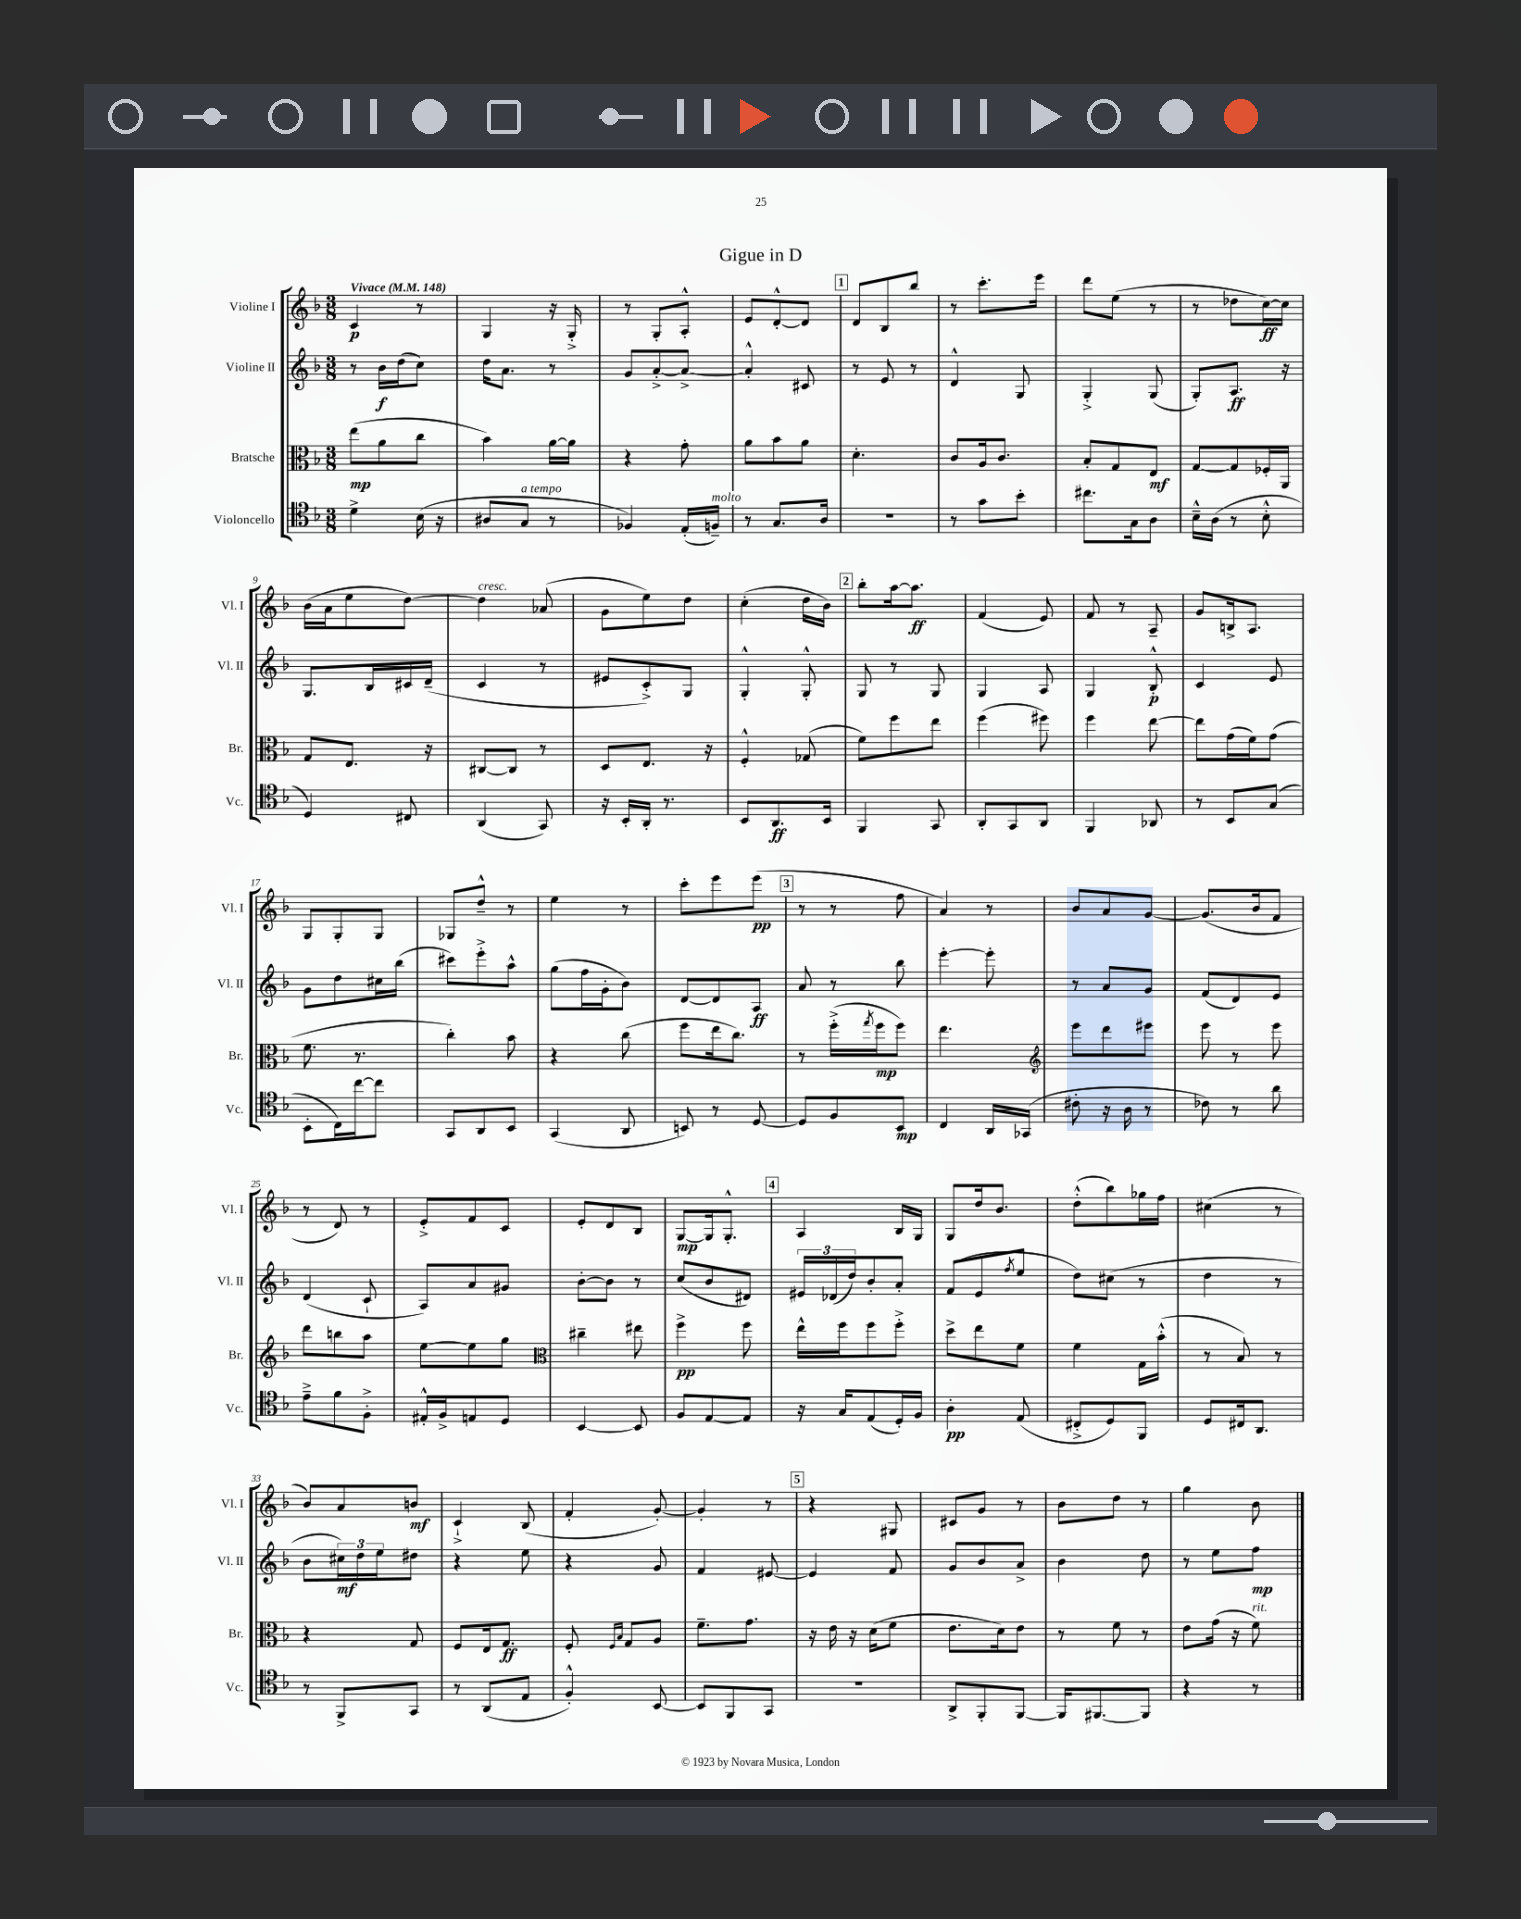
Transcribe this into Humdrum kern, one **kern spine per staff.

**kern	**dynam	**kern	**dynam	**kern	**dynam	**kern	**dynam
*part4	*part4	*part3	*part3	*part2	*part2	*part1	*part1
*staff4	*staff4	*staff3	*staff3	*staff2	*staff2	*staff1	*staff1
*I"Violoncello	*	*I"Bratsche	*	*I"Violine II	*	*I"Violine I	*
*I'Vc.	*	*I'Br.	*	*I'Vl. II	*	*I'Vl. I	*
*clefC4	*	*clefC3	*	*clefG2	*	*clefG2	*
*k[b-]	*	*k[b-]	*	*k[b-]	*	*k[b-]	*
*M3/8	*	*M3/8	*	*M3/8	*	*M3/8	*
*MM148	*	*MM148	*	*MM148	*	*MM148	*
=1	=1	=1	=1	=1	=1	=1	=1
!	!	!	!	!	!	!LO:TX:a:B:t=Vivace	!
4d^\	.	(8ee\L	mp	8r	.	4c/	p
.	.	8a\	.	16b-\LL	f	.	.
.	.	.	.	(16dd\J	.	.	.
(16B-\	.	8cc\J	.	8cc\J)	.	8r	.
16r	.	.	.	.	.	.	.
=2	=2	=2	=2	=2	=2	=2	=2
8A#X/L	.	4b-\)	.	16dd\KL	.	4G/	.
.	.	.	.	8.a\J	.	.	.
!LO:TX:a:i:t=a tempo	!	!	!	!	!	!	!
8G/J	.	.	.	.	.	.	.
8r	.	[16a\LL	.	8r	.	16r	.
.	.	16a\JJ]	.	.	.	16G'^/	.
=3	=3	=3	=3	=3	=3	=3	=3
4F-X/)	.	4r	.	8g/L	.	8r	.
.	.	.	.	[8a'^/	.	8G'/L	.
(16E'/LL	.	8g'\	.	8a^/J_	.	8A'^^/J	.
!LO:TX:a:i:t=molto	!	!	!	!	!	!	!
16Fn~/JJ)	.	.	.	.	.	.	.
=4	=4	=4	=4	=4	=4	=4	=4
8r	.	8a\L	.	4a'^^/]	.	8e/L	.
8.G/L	.	8b-\	.	.	.	[8d'^^/	.
.	.	8a\J	.	8c#X/	.	8d/J]	.
16A/Jk	.	.	.	.	.	.	.
!!LO:REH:place=s1:t=1
=5	=5	=5	=5	=5	=5	=5	=5
4.r	.	4.d'\	.	8r	.	8d/L	.
.	.	.	.	8e/	.	8B-/	.
.	.	.	.	8r	.	8bb-/J	.
=6	=6	=6	=6	=6	=6	=6	=6
8r	.	8c/L	.	4d^^/	.	8r	.
8g\L	.	16A/k	.	.	.	8.ccc'\L	.
.	.	8.c/J	.	.	.	.	.
8b-'\J	.	.	.	8G/	.	.	.
.	.	.	.	.	.	16eee\Jk	.
=7	=7	=7	=7	=7	=7	=7	=7
8.cc#X\L	.	8B-'/L	.	4G'^/	.	8ddd\L	.
.	.	8G/	.	.	.	(8ee\J	.
16G\k	.	.	.	.	.	.	.
8A\J	.	8E/J	mf	(8G/	.	8r	.
=8	=8	=8	=8	=8	=8	=8	=8
16B-~^^\LL	.	[8G/L	.	8G'/L)	.	8r	.
(16A\JJ	.	.	.	.	.	.	.
8r	.	8G/]	.	8.A/J	ff	8dd-X\L	.
8B-'^^\	.	16F-X'/L	.	.	.	[16cc\L)	ff
.	.	16AA/JJ	.	16r	.	16cc\JJ]	.
!!LO:LB:g=z
=9	=9	=9	=9	=9	=9	=9	=9
4D/)	.	8G/L	.	8.G/L	.	(16b-\LL	.
.	.	.	.	.	.	16a\J	.
.	.	8.E/J	.	.	.	8ee\	.
.	.	.	.	16B-/L	.	.	.
8C#X/	.	.	.	16c#X/	.	[8dd\J)	.
.	.	16r	.	(16d~/JJ	.	.	.
=10	=10	=10	=10	=10	=10	=10	=10
!	!	!	!	!	!	!LO:TX:a:i:t=cresc.	!
(4AA/	.	[8C#X/L	.	4c/	.	4dd\]	.
.	.	8C#/J]	.	.	.	.	.
8GG/)	.	8r	.	8r	.	(8a-X/	.
=11	=11	=11	=11	=11	=11	=11	=11
16r	.	8D/L	.	8e#X/L	.	8g\L	.
16BB-'/LL	.	.	.	.	.	.	.
16AA'/JJ	.	8.E/J	.	8c'^/)	.	8ee\)	.
8.r	.	.	.	.	.	.	.
.	.	.	.	8G/J	.	8dd\J	.
.	.	16r	.	.	.	.	.
=12	=12	=12	=12	=12	=12	=12	=12
8BB-/L	.	4F'^^/	.	4G'^^/	.	(4cc'\	.
8.AA/	ff	.	.	.	.	.	.
.	.	(8G-X/	.	8G'^^/	.	16dd\LL	.
16BB-/Jk	.	.	.	.	.	16b-\JJ)	.
!!LO:REH:place=s1:t=2
=13	=13	=13	=13	=13	=13	=13	=13
4FF/	.	8f\L)	.	8G/	.	8bb-'\L	.
.	.	8ff\	.	8r	.	[16aa\k	.
.	.	.	.	.	.	8.aa\J]	ff
8GG/	.	8ee\J	.	8G/	.	.	.
=14	=14	=14	=14	=14	=14	=14	=14
8AA'/L	.	(4ff\	.	4G/	.	(4f/	.
8GG/	.	.	.	.	.	.	.
8AA/J	.	8ff#X\)	.	8A/	.	8e/)	.
=15	=15	=15	=15	=15	=15	=15	=15
4FF/	.	4ff\	.	4G/	.	8f/	.
.	.	.	.	.	.	8r	.
8AA-X/	.	[8ee\	.	8B-'^^/	p	8A~/	.
=16	=16	=16	=16	=16	=16	=16	=16
8r	.	8ee\L]	.	4c/	.	8g/L	.
8BB-/L	.	(16g\L	.	.	.	16Bn^/k	.
.	.	16f\J)	.	.	.	8.A/J	.
(8G/J	.	(8g\J	.	8e/	.	.	.
!!LO:LB:g=z
=17	=17	=17	=17	=17	=17	=17	=17
8BB-'\L	.	8.f\	.	8g\L	.	8G/L	.
16C\L)	.	.	.	8dd\	.	8G'/	.
[16cc\J	.	8.r	.	.	.	.	.
8cc\J]	.	.	.	16cc#X\L	.	8G/J	.
.	.	.	.	(16bb-\JJ	.	.	.
=18	=18	=18	=18	=18	=18	=18	=18
8GG/L	.	4cc'\)	.	8ccc#X\L)	.	8G-X/L	.
8AA/	.	.	.	8eee'^\	.	8dd~^^/J	.
8BB-/J	.	8b-\	.	8aa^^\J	.	8r	.
=19	=19	=19	=19	=19	=19	=19	=19
(4GG/	.	4r	.	(8gg\L	.	4ee\	.
.	.	.	.	16ff\L	.	.	.
.	.	.	.	16g'\J	.	.	.
8AA/	.	(8cc\	.	8b-\J)	.	8r	.
=20	=20	=20	=20	=20	=20	=20	=20
8BBn/)	.	8ff\L	.	[8d/L	.	8ccc'\L	.
8r	.	16ee\k	.	8d/]	.	8eee\	.
.	.	8.cc\J)	.	.	.	.	.
[8D/	.	.	.	8A/J	ff	(8eee\J	pp
!!LO:REH:place=s1:t=3
=21	=21	=21	=21	=21	=21	=21	=21
8D/L]	.	8r	.	8a/	.	8r	.
8F/	.	(16ff'^\LL	.	8r	.	8r	.
.	.	8qgg/	.	.	.	.	.
.	.	16ff\J	mp	.	.	.	.
8BB-/J	mp	8ff\J)	.	8bb-\	.	8ff\	.
=22	=22	=22	=22	=22	=22	=22	=22
4C/	.	4.ee\	.	[4eee'\	.	4a/)	.
16AA/LL	.	.	.	8eee'\]	.	8r	.
(16GG-X/JJ	.	.	.	.	.	.	.
=23	=23	=23	=23	=23	=23	=23	=23
*	*	*clefG2	*	*	*	*	*
8c#X'\	.	8eee\L	.	8r	.	8b-/L	.
16r	.	8ddd\	.	8a/L	.	8a/	.
16A\	.	.	.	.	.	.	.
8r	.	8eee#X\J	.	8g/J	.	[8g/J	.
=24	=24	=24	=24	=24	=24	=24	=24
8c-X\)	.	8eee\	.	(8f/L	.	(8.g/L]	.
8r	.	8r	.	8d/)	.	.	.
.	.	.	.	.	.	16b-/k	.
8a\	.	8eee\	.	8e/J	.	8f/J	.
!!LO:LB:g=z
=25	=25	=25	=25	=25	=25	=25	=25
8e~^\L	.	8ddd\L	.	(4d/	.	8r	.
8f\	.	8bbn\	.	.	.	8d/)	.
8F'^\J	.	8aa\J	.	8c`/	.	8r	.
=26	=26	=26	=26	=26	=26	=26	=26
16E#X'^^/LL	.	[8ee\L	.	8A/L)	.	8e'^/L	.
16F^/J	.	.	.	.	.	.	.
8En/	.	8ee\]	.	8a/	.	8f/	.
8D/J	.	8gg\J	.	8g#X/J	.	8c/J	.
=27	=27	=27	=27	=27	=27	=27	=27
*	*	*clefC3	*	*	*	*	*
[4BB-/	.	4cc#X~\	.	[8b-'\L	.	8e'/L	.
.	.	.	.	8b-\J]	.	8d/	.
8BB-/]	.	8ee#X\	.	8r	.	8B-/J	.
=28	=28	=28	=28	=28	=28	=28	=28
8F/L	.	4ff^\	pp	(8cc/L	.	[8G/L	mp
[8E/	.	.	.	8b-/	.	16G/k]	.
.	.	.	.	.	.	8.G'^^/J	.
8E/J]	.	8ff\	.	8d#X/J)	.	.	.
!!LO:REH:place=s1:t=4
=29	=29	=29	=29	=29	=29	=29	=29
16r	.	16ee^^\LL	.	24e#X/LL	.	4A/	.
.	.	.	.	(24d-X/	.	.	.
16G/KL	.	16ff\J	.	.	.	.	.
.	.	.	.	24dd/J)	.	.	.
(8E/	.	8ff\	.	8b-'/	.	.	.
16D'/L)	.	8ff'^\J	.	8a'/J	.	16B-/LL	.
16F/JJ	.	.	.	.	.	16G/JJ	.
=30	=30	=30	=30	=30	=30	=30	=30
4A'\	pp	8dd^\L	.	(8f/L	.	8G/L	.
.	.	8ee\	.	8e/	.	16dd/k	.
.	.	.	.	.	.	8.b-/J	.
.	.	.	.	8qff/	.	.	.
(8E/	.	8f\J	.	8ee/J	.	.	.
=31	=31	=31	=31	=31	=31	=31	=31
8C#X'^/L	.	4f\	.	8dd\L)	.	(8dd'^^\L	.
8D/)	.	.	.	(8cc#X\J	.	8bb-\)	.
8FF/J	.	16G\LL	.	8r	.	16gg-X\L	.
.	.	(16b-'^^\JJ	.	.	.	16ff\JJ	.
=32	=32	=32	=32	=32	=32	=32	=32
8D/L	.	8r	.	4dd\	.	(4cc#X\	.
16C#X/k	.	8B-/)	.	.	.	.	.
8.AA/J	.	.	.	.	.	.	.
.	.	8r	.	8r	.	8r	.
!!LO:LB:g=z
=33	=33	=33	=33	=33	=33	=33	=33
8r	.	4r	.	8b-\L	.	8b-/L)	.
8FF^/L	.	.	.	24cc#X\L)	mf	8a/	.
.	.	.	.	24dd\	.	.	.
.	.	.	.	24ee\J	.	.	.
8GG/J	.	8G/	.	8dd#X\J	.	8bn/J	mf
=34	=34	=34	=34	=34	=34	=34	=34
8r	.	8F/L	.	4r	.	4c`^/	.
(8AA/L	.	16E/k	.	.	.	.	.
.	.	8.G/J	ff	.	.	.	.
8E/J	.	.	.	8ee\	.	(8B-/	.
=35	=35	=35	=35	=35	=35	=35	=35
4F'^^/)	.	8F'/	.	4r	.	4f'/	.
.	.	16qqF/LL	.	.	.	.	.
.	.	16qqB-/JJ	.	.	.	.	.
.	.	8G/L	.	.	.	.	.
[8BB-/	.	8A/J	.	8g/	.	[8g'/)	.
=36	=36	=36	=36	=36	=36	=36	=36
8BB-/L]	.	8.f~\L	.	4f/	.	4g'/]	.
8FF/	.	.	.	.	.	.	.
.	.	8.g\J	.	.	.	.	.
8GG/J	.	.	.	[8e#X/	.	8r	.
!!LO:REH:place=s1:t=5
=37	=37	=37	=37	=37	=37	=37	=37
4.r	.	16r	.	4e#/]	.	4r	.
.	.	16e\	.	.	.	.	.
.	.	16r	.	.	.	.	.
.	.	(16d\KL	.	.	.	.	.
.	.	8f\J	.	8f/	.	8G#X/	.
=38	=38	=38	=38	=38	=38	=38	=38
8AA^/L	.	8.e\L	.	8g/L	.	8c#X/L	.
8FF'/	.	.	.	8b-/	.	8g/J	.
.	.	16d\k)	.	.	.	.	.
[8FF/J	.	8e\J	.	8a^/J	.	8r	.
=39	=39	=39	=39	=39	=39	=39	=39
16FF/KL]	.	8r	.	4b-\	.	8b-\L	.
[8.FF#X/	.	.	.	.	.	.	.
.	.	8f\	.	.	.	8dd\J	.
8FF#/J]	.	8r	.	8dd\	.	8r	.
=40	=40	=40	=40	=40	=40	=40	=40
4r	.	8e\L	.	8r	.	4gg\	.
.	.	(16g\Jk	.	8ee\L	.	.	.
.	.	16r	.	.	.	.	.
!	!	!LO:TX:a:i:t=rit.	!	!	!	!	!
8r	.	8f\)	.	8ff\J	mp	8b-\	.
==	==	==	==	==	==	==	==
*-	*-	*-	*-	*-	*-	*-	*-
